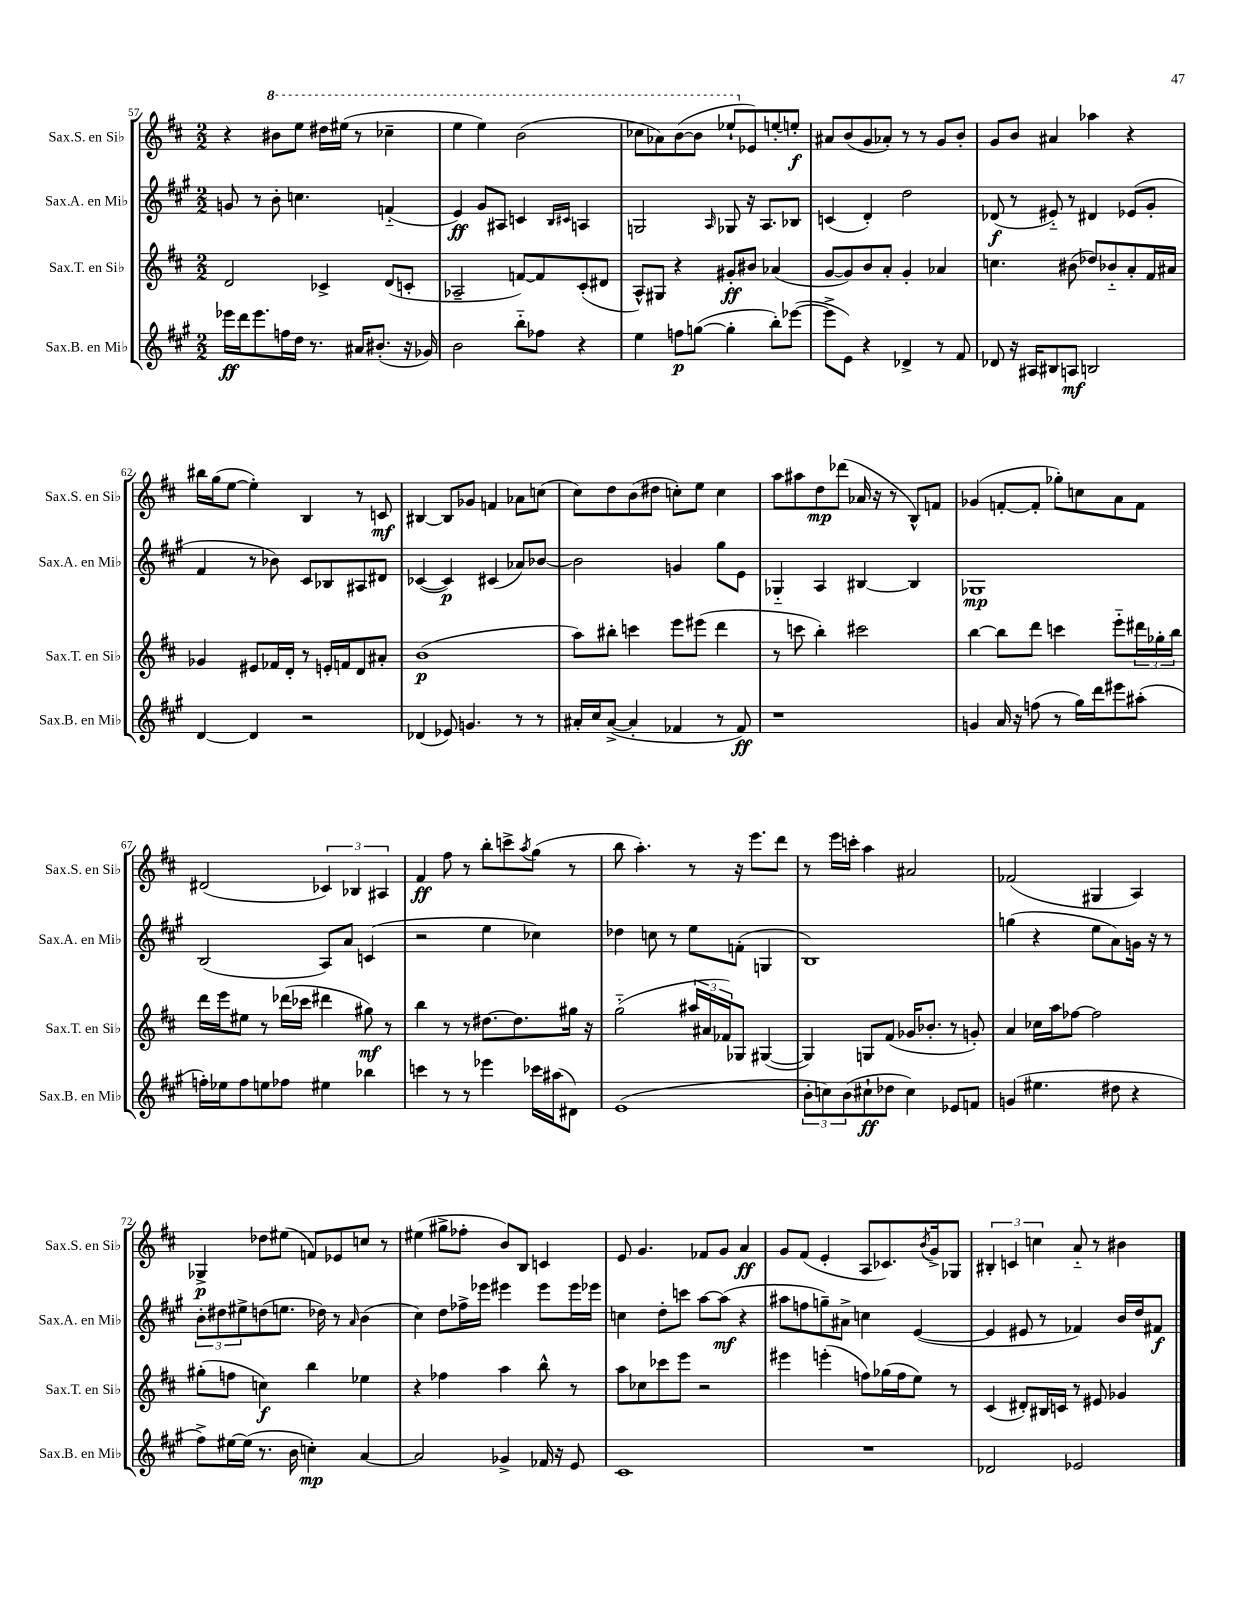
<<
\new StaffGroup <<
\new Staff = "s0" \with { instrumentName = "Sax.S. en Sib" shortInstrumentName = "Sax.S. en Sib" } {
    \clef treble \key d \major \numericTimeSignature \time 2/2
    r4 \ottava #1 bis''8 e'''8 dis'''16 eis'''16( r8 ces'''4-- |
    e'''4 e'''4) b''2( |
    ces'''8 aes''8) b''8~( b''8 ees'''8-! \ottava #0 ees'8) e''!8~-. e''!8-.\f |
    ais'8 b'8( g'8 aes'8-.) r8 r8 g'8 b'8-. |
    g'8 b'8 ais'4 aes''4 r4 |
    bis''16 g''16( e''8~ e''4-.) b4 r8 c'8\mf |
    bis4~ bis8 ges'8 f'4 aes'8 c''8( |
    cis''8) d''8 b'8( dis''8 c''8-.) e''8 c''4 |
    a''8 ais''8 d''8\mp des'''8( aes'16 r16 r8 b8-^) f'8 |
    ges'4( f'8~-. f'8-. ges''8-.) c''8 a'8 f'8 |
    dis'2( \tuplet 3/2 { ces'4) bes4 ais4 } |
    fis'4\ff fis''8 r8 b''8-. c'''8-> \acciaccatura { a''8 } g''8( r8 |
    b''8 a''4.-.) r8 r16 e'''8. d'''8 |
    r8 e'''16 c'''16-. a''4 ais'2 |
    fes'2( gis4 a4) |
    ges4->\p des''8 eis''8( f'8) ees'8 c''8 r8 |
    eis''4( gis''8-> fes''8-. b'8) b8 c'4 |
    e'8 g'4. fes'8 g'8 a'4\ff |
    g'8 fis'8( e'4-. a8 ces'8.) \acciaccatura { b'8 } g'16-> ges8 |
    \tuplet 3/2 { bis4-. c'4 c''4 } a'8-_ r8 bis'4 \bar "|." |
}
\new Staff = "s1" \with { instrumentName = "Sax.A. en Mib" shortInstrumentName = "Sax.A. en Mib" } {
    \clef treble \key a \major \numericTimeSignature \time 2/2
    g'8 r8 b'8-. c''4. f'4-_( |
    e'4\ff) gis'8 ais8 c'4 \grace { b16 cis'16 } a4 |
    g2 \grace { a16 } ges8 r16 a8. bes8 |
    c'4( d'4-.) d''2 |
    des'8\f( r8 eis'8-_) r8 dis'4 ees'8( gis'8-. |
    fis'4 r8 bes'8) cis'8 bes8 ais8 dis'8 |
    ces'4~( ces'4\p) cis'4( aes'8) bes'8~ |
    bes'2 g'4 gis''8 e'8 |
    ges4-_ a4 bis4~ bis4 |
    ges1\mp |
    b2( a8) a'8 c'4( |
    r2 e''4 ces''4) |
    des''4 c''8 r8 e''8 f'8-.( g4 |
    b1) |
    g''4( r4 e''8 a'8) g'16 r16 r8 |
    \tuplet 3/2 { b'8-. dis''8 eis''8-> } d''8( e''8. des''16) r8 \grace { a'16 } b'4( |
    cis''4) d''8 fes''16-> ees'''16 eis'''4 eis'''8 eis'''16 ees'''16 |
    c''4 d''8-. c'''8 a''8~ a''8\mf( r4 |
    ais''8 f''8 g''8--) ais'8-> c''4 e'4~( |
    e'4 eis'8 r8 fes'4) b'16 d''16 fis'8\f \bar "|." |
}
\new Staff = "s2" \with { instrumentName = "Sax.T. en Sib" shortInstrumentName = "Sax.T. en Sib" } {
    \clef treble \key d \major \numericTimeSignature \time 2/2
    d'2 ces'4-> d'8( c'8-. |
    aes2-- f'8~) f'8 cis'8-.( dis'8 |
    a8-^) gis8 r4 gis'8-.\ff bis'8 aes'4( |
    g'8~ g'8) b'8 a'8-. g'4-. aes'4 |
    c''4. bis'8( des''8) bes'8-_ a'8-. fis'16 ais'16 |
    ges'4 eis'8 fes'16 d'16-. r8 e'16-. f'16 d'8 ais'8-. |
    b'1\p( |
    a''8) bis''8-. c'''4 e'''8 eis'''8( d'''4 |
    r8 c'''8 b''4-.) cis'''2 |
    b''4~ b''8 d'''8 c'''4 e'''8-_ \tuplet 3/2 { dis'''16 ges''16-. b''16 } |
    d'''16 e'''16 eis''8 r8 des'''16( ces'''16 dis'''4 gis''8\mf) r8 |
    b''4 r8 r8 dis''8.~ dis''8. gis''16 r16 |
    g''2-_( \tuplet 3/2 { ais''16 ais'16 fes'16) } ges8 gis4~( |
    gis4) g8 fis'8( ges'16 bes'8.-. r8 g'8-.) |
    a'4 ces''16 a''16 fes''8~ fes''2 |
    gis''8-.( f''8 c''4\f) b''4 ees''4 |
    r4 fes''4 a''4 b''8-^ r8 |
    a''8 ces''8 ces'''8 e'''8 r2 |
    eis'''4 e'''4-.( f''8) ges''16( f''16 e''8) r8 |
    cis'4( dis'8-.) bis16 c'16 r8 eis'8 ges'4 \bar "|." |
}
\new Staff = "s3" \with { instrumentName = "Sax.B. en Mib" shortInstrumentName = "Sax.B. en Mib" } {
    \clef treble \key a \major \numericTimeSignature \time 2/2
    ees'''16\ff d'''16 ees'''8. f''16 d''16 r8. ais'16 bis'8.-.( r16 ges'16) |
    b'2 b''8-_ fes''8 r4 |
    e''4 f''8\p g''8~( g''4-. b''8-.) ees'''8~( |
    ees'''8-> e'8) r4 des'4-> r8 fis'8 |
    des'8 r16 ais16 bis8 a8\mf b2 |
    d'4~ d'4 r2 |
    des'4( ees'8) g'4. r8 r8 |
    ais'16-. cis''16 ais'8~->( ais'4-. fes'4 r8 fes'8\ff) |
    r1 |
    g'4 a'16 r16 f''8( r8 gis''16) d'''16 eis'''8 ais''8-.( |
    f''16-.) ees''16 f''8 e''8 fes''8 eis''4 bes''4 |
    c'''4 r8 r8 ees'''4 ces'''16 ais''16( dis'8) |
    e'1( |
    \tuplet 3/2 { b'8-. c''8) b'8( } cis''8-!\ff des''8 cis''4) ees'8 f'8 |
    g'4( eis''4. dis''8 r4 |
    fis''8->) eis''16~ eis''16( r8. b'16 c''4-.\mp) a'4~ |
    a'2 ges'4-> fes'16 r16 e'8 |
    cis'1 |
    R1 |
    des'2 ees'2 \bar "|." |
}
>>
>>
\layout { \context { \Score currentBarNumber = #57 } }
